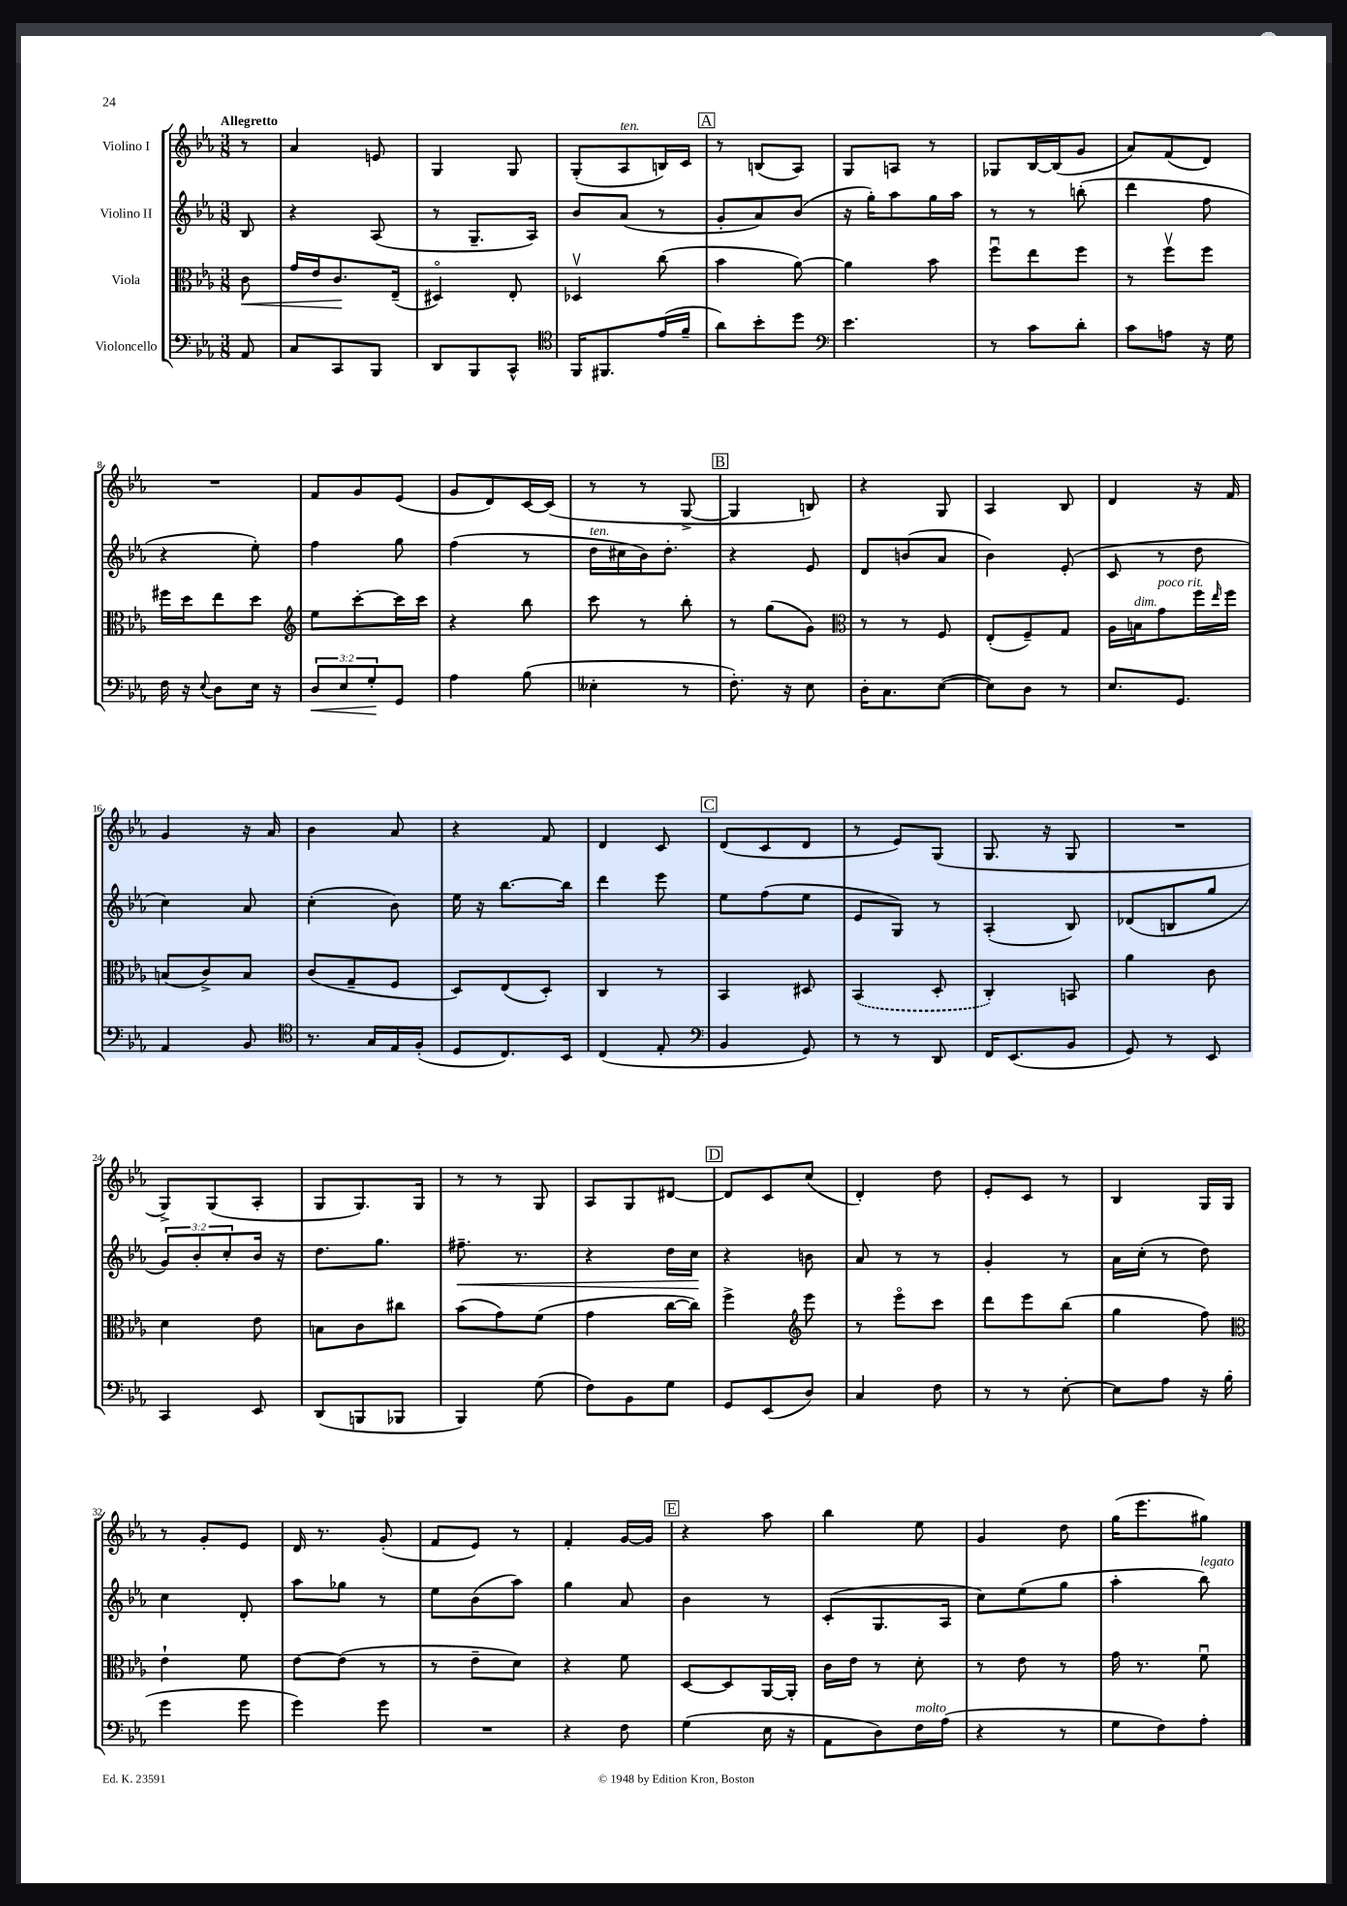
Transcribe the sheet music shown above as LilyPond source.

<<
\new StaffGroup <<
\new Staff = "s0" \with { instrumentName = "Violino I" } {
    \clef treble \key ees \major \numericTimeSignature \time 3/8 \partial 8 \tempo "Allegretto"
    r8 |
    aes'4 e'8 |
    g4 g8 |
    g8-.( aes8^\markup { \italic "ten." } b16) c'16 |
    \mark \markup { \box "A" } r8 b8( aes8) |
    g8 a8 r8 |
    ges8 bes16~ bes16( g'8 |
    aes'8) f'8( d'8) |
    R4. |
    f'8 g'8 ees'8( |
    g'8 d'8) c'16~ c'16( |
    r8 r8 g8~-> |
    \mark \markup { \box "B" } g4 b8) |
    r4 g8 |
    aes4 bes8 |
    d'4 r16 f'16 |
    g'4 r16 aes'16 |
    bes'4 aes'8 |
    r4 f'8 |
    d'4 c'8 |
    \mark \markup { \box "C" } d'8( c'8 d'8 |
    r8 ees'8) g8( |
    g8. r16 g8 |
    R4. |
    g8->) g8( aes8-. |
    g8 g8.) g16 |
    r8 r8 g8 |
    aes8 g8 dis'8~ |
    \mark \markup { \box "D" } dis'8 c'8 c''8( |
    d'4-.) d''8 |
    ees'8-. c'8 r8 |
    bes4 g16 g16 |
    r8 g'8-. ees'8 |
    d'16 r8. g'8-.( |
    f'8 ees'8) r8 |
    f'4-. g'16~ g'16 |
    \mark \markup { \box "E" } r4 aes''8 |
    bes''4 ees''8 |
    g'4 d''8 |
    g''16( ees'''8. gis''8) \bar "|." |
}
\new Staff = "s1" \with { instrumentName = "Violino II" } {
    \clef treble \key ees \major \numericTimeSignature \time 3/8 \override Staff.TupletNumber.text = #tuplet-number::calc-fraction-text \partial 8
    bes8 |
    r4 aes8( |
    r8 g8.-- aes16) |
    bes'8 aes'8( r8 |
    \mark \markup { \box "A" } g'8-. aes'8) bes'8( |
    r16 g''16-.) aes''8 g''16 aes''16 |
    r8 r8 b''8-.( |
    d'''4 f''8 |
    r4 ees''8-.) |
    f''4 g''8 |
    f''4( r8 |
    d''16^\markup { \italic "ten." } cis''16 bes'16) d''8.-. |
    \mark \markup { \box "B" } r4 ees'8 |
    d'8 b'8( aes'8 |
    bes'4) ees'8-.( |
    c'8 r8 d''8 |
    c''4) aes'8 |
    c''4-.( bes'8) |
    ees''16 r16 bes''8.~ bes''16 |
    d'''4 ees'''8 |
    \mark \markup { \box "C" } ees''8 f''8( ees''8 |
    ees'8 g8) r8 |
    aes4-.( bes8) |
    des'8( b8 g''8 |
    \tuplet 3/2 { g'8) bes'8-. c''8-. } bes'16 r16 |
    d''8. g''8. |
    fis''8.--\< r8. |
    r4 d''16 c''16\! |
    \mark \markup { \box "D" } r4 b'8 |
    aes'8 r8 r8 |
    g'4-. r8 |
    aes'16 c''16-.( r8 d''8) |
    c''4 d'8-. |
    aes''8 ges''8 r8 |
    ees''8 bes'8( aes''8) |
    g''4 aes'8 |
    \mark \markup { \box "E" } bes'4 r8 |
    c'8-.( g8. aes16 |
    c''8) ees''8( g''8 |
    aes''4-. bes''8^\markup { \italic "legato" }) \bar "|." |
}
\new Staff = "s2" \with { instrumentName = "Viola" } {
    \clef alto \key ees \major \numericTimeSignature \time 3/8 \partial 8
    c'8\< |
    g'16 ees'16 c'8.\! ees16--( |
    dis4\flageolet) ees8-. |
    des4\upbow c''8( |
    \mark \markup { \box "A" } bes'4 aes'8~) |
    aes'4 bes'8 |
    f''8\downbow ees''8 f''8 |
    r8 f''8\upbow f''8 |
    fis''16 d''16 ees''8 d''8 |
    \clef treble ees''8 c'''8~-. c'''16 c'''16 |
    r4 bes''8 |
    c'''8 r8 bes''8-. |
    \mark \markup { \box "B" } r8 g''8( g'8) |
    \clef alto r8 r8 f8 |
    ees8-.( f8--) g8 |
    aes16 b16^\markup { \italic "dim." } g'8^\markup { \italic "poco rit." } f''16 \grace { ees''16 } f''16 |
    b8( c'8->) b8 |
    c'8( g8-- f8 |
    d8) ees8( d8-.) |
    c4 r8 |
    \mark \markup { \box "C" } bes,4 dis8 |
    \once \slurDashed bes,4( d8-. |
    c4-.) b,8 |
    aes'4 c'8 |
    d'4 ees'8 |
    b8 c'8 cis''8 |
    bes'8( g'8) f'8( |
    g'4 c''16~ c''16) |
    \mark \markup { \box "D" } f''4-> \clef treble ees'''8 |
    r8 ees'''8\flageolet c'''8 |
    d'''8 ees'''8 bes''8( |
    g''4 f''8) |
    \clef alto ees'4-! f'8 |
    ees'8~ ees'8( r8 |
    r8 ees'8-- d'8) |
    r4 f'8 |
    \mark \markup { \box "E" } d8~ d8 aes,16~ aes,16-. |
    c'16 ees'16 r8 d'8-. |
    r8 ees'8 r8 |
    g'16 r8. f'8\downbow \bar "|." |
}
\new Staff = "s3" \with { instrumentName = "Violoncello" } {
    \clef bass \key ees \major \numericTimeSignature \time 3/8 \override Staff.TupletNumber.text = #tuplet-number::calc-fraction-text \partial 8
    aes,8 |
    c8 c,8 bes,,8 |
    d,8 bes,,8 c,8-^ |
    \clef tenor f,16 fis,8. ees'16( f'16-- |
    \mark \markup { \box "A" } aes'8) bes'8-. d''8 |
    \clef bass ees'4. |
    r8 c'8 d'8-. |
    c'8 a8 r16 g16 |
    f16 r16 \appoggiatura { ees8 } d8 ees16 r16 |
    \tuplet 3/2 { d8\< ees8 g8-.\! } g,8 |
    aes4 bes8( |
    eeses4-. r8 |
    \mark \markup { \box "B" } f8.-.) r16 ees8 |
    d16-. c8. ees8~( |
    ees8) d8 r8 |
    ees8. g,8. |
    aes,4 bes,8 |
    \clef tenor r8. g16 ees16 f16-.( |
    d8 c8.) bes,16 |
    c4( ees8-. |
    \mark \markup { \box "C" } \clef bass bes,4 g,8) |
    r8 r8 d,8 |
    f,16 ees,8.( bes,8 |
    g,8) r8 ees,8 |
    c,4 ees,8 |
    d,8( b,,8 bes,,8 |
    bes,,4) g8( |
    f8) bes,8 g8 |
    \mark \markup { \box "D" } g,8 ees,8( d8) |
    c4 f8 |
    r8 r8 ees8~-. |
    ees8 aes8 r16 bes16( |
    g'4 g'8 |
    g'4) g'8 |
    R4. |
    r4 f8 |
    \mark \markup { \box "E" } g4( ees16 r16 |
    aes,8 d8) f16^\markup { \italic "molto" } aes16( |
    r4 r8 |
    g8 f8) aes8-. \bar "|." |
}
>>
>>
